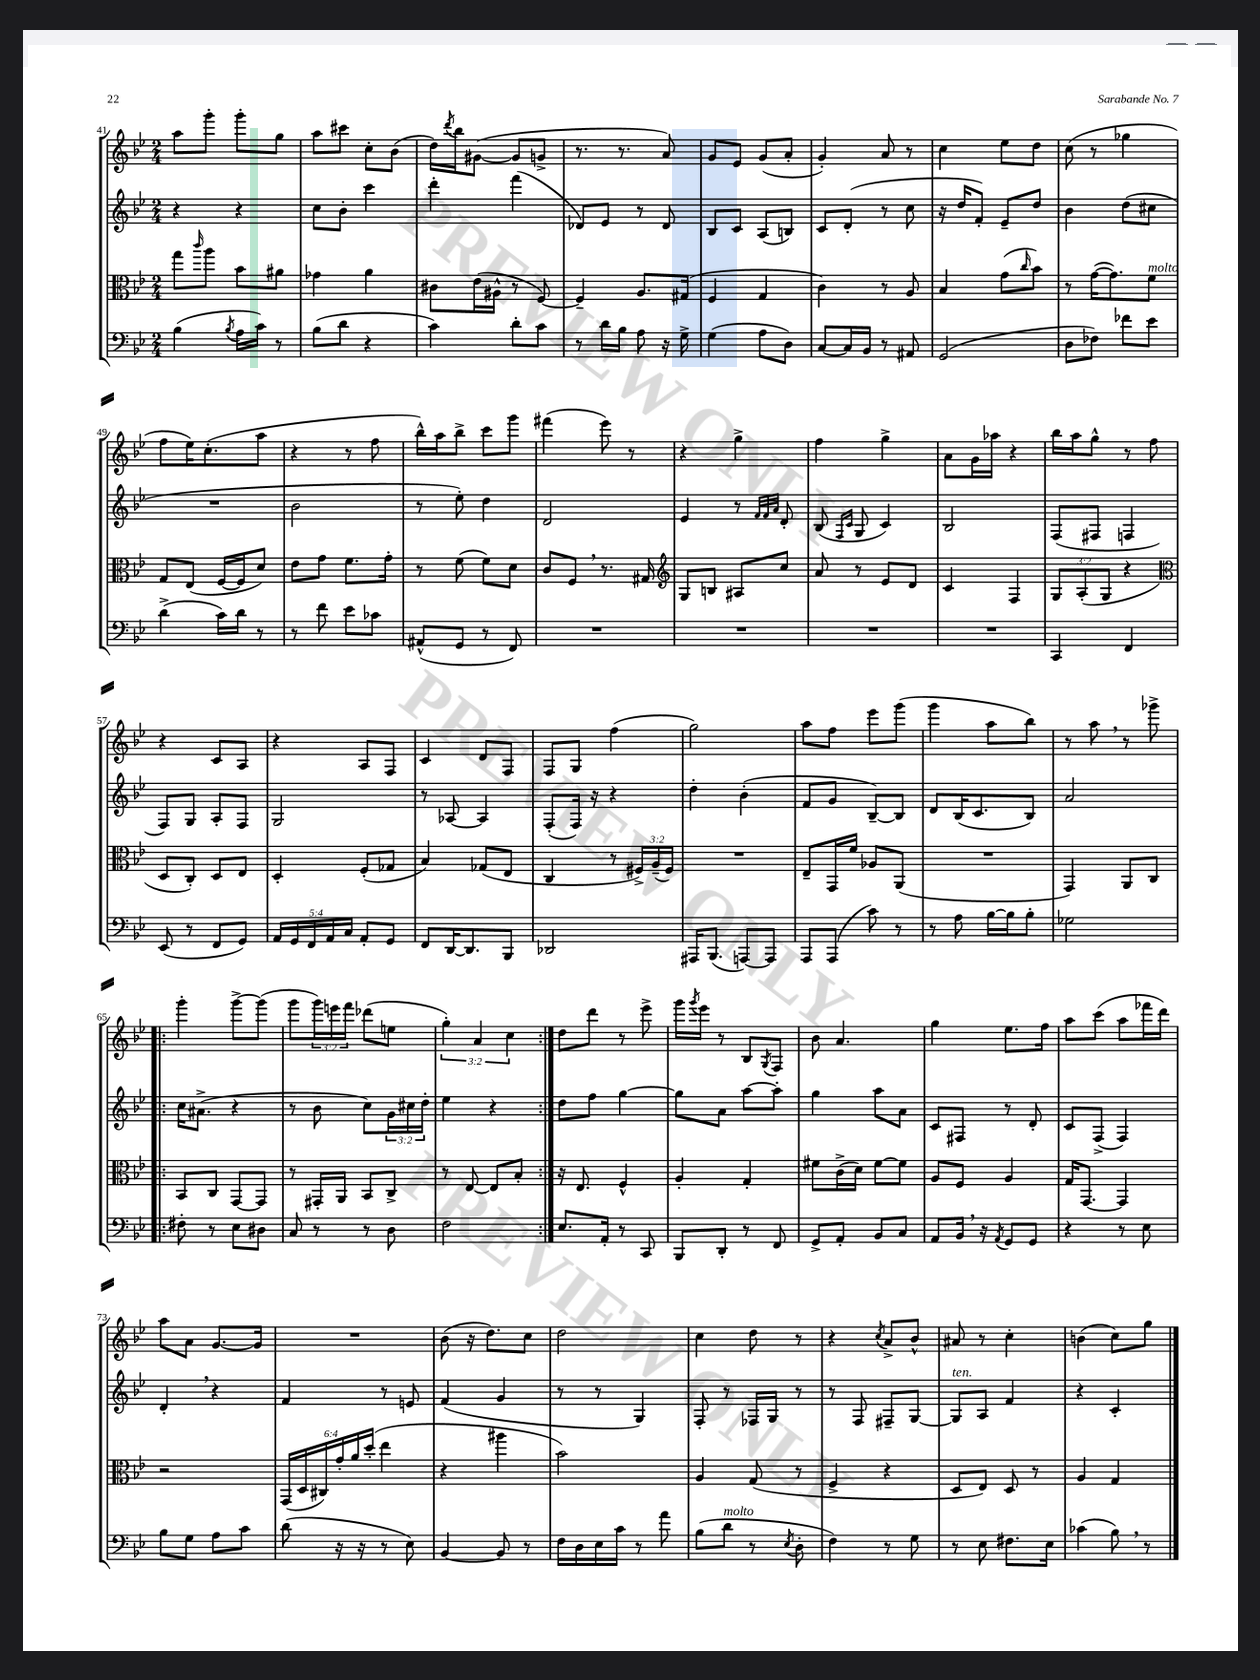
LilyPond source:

<<
\new StaffGroup <<
\new Staff = "s0" {
    \clef treble \key bes \major \numericTimeSignature \time 2/4 \override Staff.TupletNumber.text = #tuplet-number::calc-fraction-text
    a''8 g'''8-. g'''8-. g''8 |
    a''8 cis'''8 c''8-. bes'8( |
    d''16) \acciaccatura { d'''8 } bes''16 gis'8~( gis'8 g'8-> |
    r8. r8. a'8) |
    g'8 ees'8 g'8( a'8-. |
    g'4-.) a'8 r8 |
    c''4 ees''8 d''8 |
    c''8( r8 ges''4 |
    f''8 ees''16) c''8.-.( a''8 |
    r4 r8 f''8 |
    bes''16-^) a''16 bes''8-> c'''8 g'''8 |
    fis'''4( ees'''8) r8 |
    r4 g''4-> |
    f''4 g''4-> |
    a'8 g'16 aes''16 r4 |
    bes''16 a''16 g''8-^ r8 f''8 |
    r4 c'8 a8 |
    r4 a8 f8 |
    c'4 d'8 f8 |
    f8 g8 f''4( |
    g''2) |
    a''8 f''8 ees'''8 g'''8( |
    g'''4 a''8 bes''8) |
    r8 a''8 \breathe r8 ges'''8-> |
    \repeat volta 2 { g'''4-. g'''8~-> g'''8( |
    g'''8 \tuplet 3/2 { g'''16) e'''16 f'''16 } des'''8( e''8 |
    \tuplet 3/2 { g''4-.) a'4 c''4 } | }
    d''8 d'''8 r8 ees'''8-> |
    g'''16 \acciaccatura { g'''8 } ees'''16 r8 bes8 \acciaccatura { g8 } f8 |
    bes'8 a'4. |
    g''4 ees''8. f''16 |
    a''8 c'''8( a''8 fes'''16 d'''16) |
    a''8 a'8 g'8.~ g'16 |
    R2 |
    bes'8( r16 d''8.) c''8 |
    d''2 |
    c''4 d''8 r8 |
    r4 \acciaccatura { c''8 } a'8-> bes'8-^ |
    ais'8 r8 c''4-. |
    b'4( c''8) g''8 \bar "|." |
}
\new Staff = "s1" {
    \clef treble \key bes \major \numericTimeSignature \time 2/4 \override Staff.TupletNumber.text = #tuplet-number::calc-fraction-text
    r4 r4 |
    c''8 bes'8-. c'''4 |
    d'''4-. f'''4( |
    des'8) ees'8 r8 des'8 |
    bes8 c'8 a8( b8) |
    c'8 d'8-.( r8 c''8 |
    r16 d''16 f'8-.) ees'8-- d''8 |
    bes'4 d''8( cis''8 |
    R2 |
    bes'2 |
    r8 ees''8-.) d''4 |
    d'2 |
    ees'4 r8 \grace { f'32 f'32 a'32 } d'8-. |
    bes8( \grace { f16 c'16 } g8 c'4) |
    bes2 |
    f8( fis8 f4 |
    f8) g8 a8-. f8 |
    g2 |
    r8 aes8~ aes4 |
    f8-.( f16) r16 r4 |
    d''4-. bes'4-.( |
    f'8 g'8 bes8~--) bes8 |
    d'8 bes16( c'8. bes8) |
    a'2 |
    \repeat volta 2 { c''16 ais'8.->( r4 |
    r8 bes'8 c''8) \tuplet 3/2 { g'16 cis''16 d''16-. } |
    ees''4 r4 | }
    d''8 f''8 g''4~ |
    g''8 a'8 a''8~ a''8-. |
    g''4 a''8 a'8 |
    c'8 fis8 r8 d'8-. |
    c'8 f8->( f4) |
    d'4-. \breathe r4 |
    f'4 r8 e'8 |
    f'4( g'4 |
    r8 r8 g4) |
    f8-. r8 fes16 g16 r8 |
    r8 f8 fis8-- g8~ |
    g8^\markup { \italic "ten." } a8 f'4 |
    r4 c'4-. \bar "|." |
}
\new Staff = "s2" {
    \clef alto \key bes \major \numericTimeSignature \time 2/4 \override Staff.TupletNumber.text = #tuplet-number::calc-fraction-text
    g''8 \grace { c'''16 } a''8 bes'8 ais'8 |
    ges'4 a'4 |
    cis'8 ees'16( ais16-^ r8 f8~) |
    f4-- a8. gis16( |
    f4 g4 |
    c'4) r8 a8 |
    bes4 g'8( \grace { c''16 } bes'8) |
    r8 g'16~( g'8.) f'8^\markup { \italic "molto" } |
    g8 ees8( f16~ f16 d'8) |
    ees'8 g'8 f'8. g'16-. |
    r8 f'8( f'8) d'8 |
    c'8 f8 \breathe r8. gis16 |
    \clef treble g8 b8 ais8 c''8 |
    a'8 r8 ees'8 d'8 |
    c'4 f4 |
    \tuplet 3/2 { g8 a8-.( g8 } r4 |
    \clef alto d8 c8-.) d8 ees8 |
    d4-. f8-.( ges8 |
    bes4) ges8( ees8 |
    c4 r8 \tuplet 3/2 { fis16->) a16--( fis16) } |
    R2 |
    ees8-- g,16 f'16 aes8 a,8( |
    R2 |
    g,4) a,8 c8 |
    \repeat volta 2 { bes,8 c8 g,8~ g,8 |
    r8 gis,16-. a,16 bes,8 c8-> |
    r8 ees8~ ees8 bes8-. | }
    r16 ees8. f4-^ |
    a4-. g4-. |
    fis'8 c'16->( d'16) fis'8~ fis'8 |
    a8 f8 a4 |
    g16 g,8.~ g,4 |
    r2 |
    \tuplet 6/4 { g,16( d16 cis16) g'16-. a'16 d''16-.( } ees''4 |
    r4 ais''4 |
    bes'2) |
    a4 g8( r8 |
    f4-> r4 |
    d8 ees8) d8 r8 |
    a4 g4 \bar "|." |
}
\new Staff = "s3" {
    \clef bass \key bes \major \numericTimeSignature \time 2/4 \override Staff.TupletNumber.text = #tuplet-number::calc-fraction-text
    bes4( \acciaccatura { bes8 } a16 c'16) r8 |
    bes8( d'8 r4 |
    c'4) d'8-. c'8 |
    r8 d'16 bes16 a8 r16 g16-> |
    g4( a8 d8) |
    c8~ c16 bes,16 r8 ais,8 |
    g,2( |
    d8 fes8) fes'8 ees'8 |
    d'4->( c'16) d'16 r8 |
    r8 f'8 ees'8 ces'8 |
    ais,8-^( g,8 r8 f,8) |
    R2 |
    R2 |
    R2 |
    R2 |
    c,4 f,4 |
    ees,8( r8 f,8 g,8) |
    \tuplet 5/4 { a,16 g,16 f,16 a,16 c16 } a,8-. g,8 |
    f,8 d,16~ d,8. bes,,8 |
    des,2 |
    ais,,16 bes,,8.( a,,8~) a,,8 |
    a,,8 a,,8( c'8) r8 |
    r8 a8 bes16~ bes16 bes8-. |
    ges2 |
    \repeat volta 2 { fis8-. r8 ees8 dis8 |
    c8 r8 r8 d8 |
    f2 | }
    ees8. a,16-. r8 c,8 |
    bes,,8 d,8-. r8 f,8 |
    g,8-> a,8-. bes,8 c8 |
    a,8 bes,16 \breathe r16 \acciaccatura { a,8 } g,8 g,8 |
    r4 r8 ees8 |
    bes8 g8 a8 c'8 |
    d'8( r16 r16 r8 ees8) |
    bes,4~ bes,8 r8 |
    f16 d16 ees16 c'16 r8 a'8 |
    bes8( d'8^\markup { \italic "molto" } r8 \acciaccatura { ees8 } d8-. |
    f4) r8 g8 |
    r8 ees8 fis8. ees16 |
    ces'4( bes8) \breathe r8 \bar "|." |
}
>>
>>
